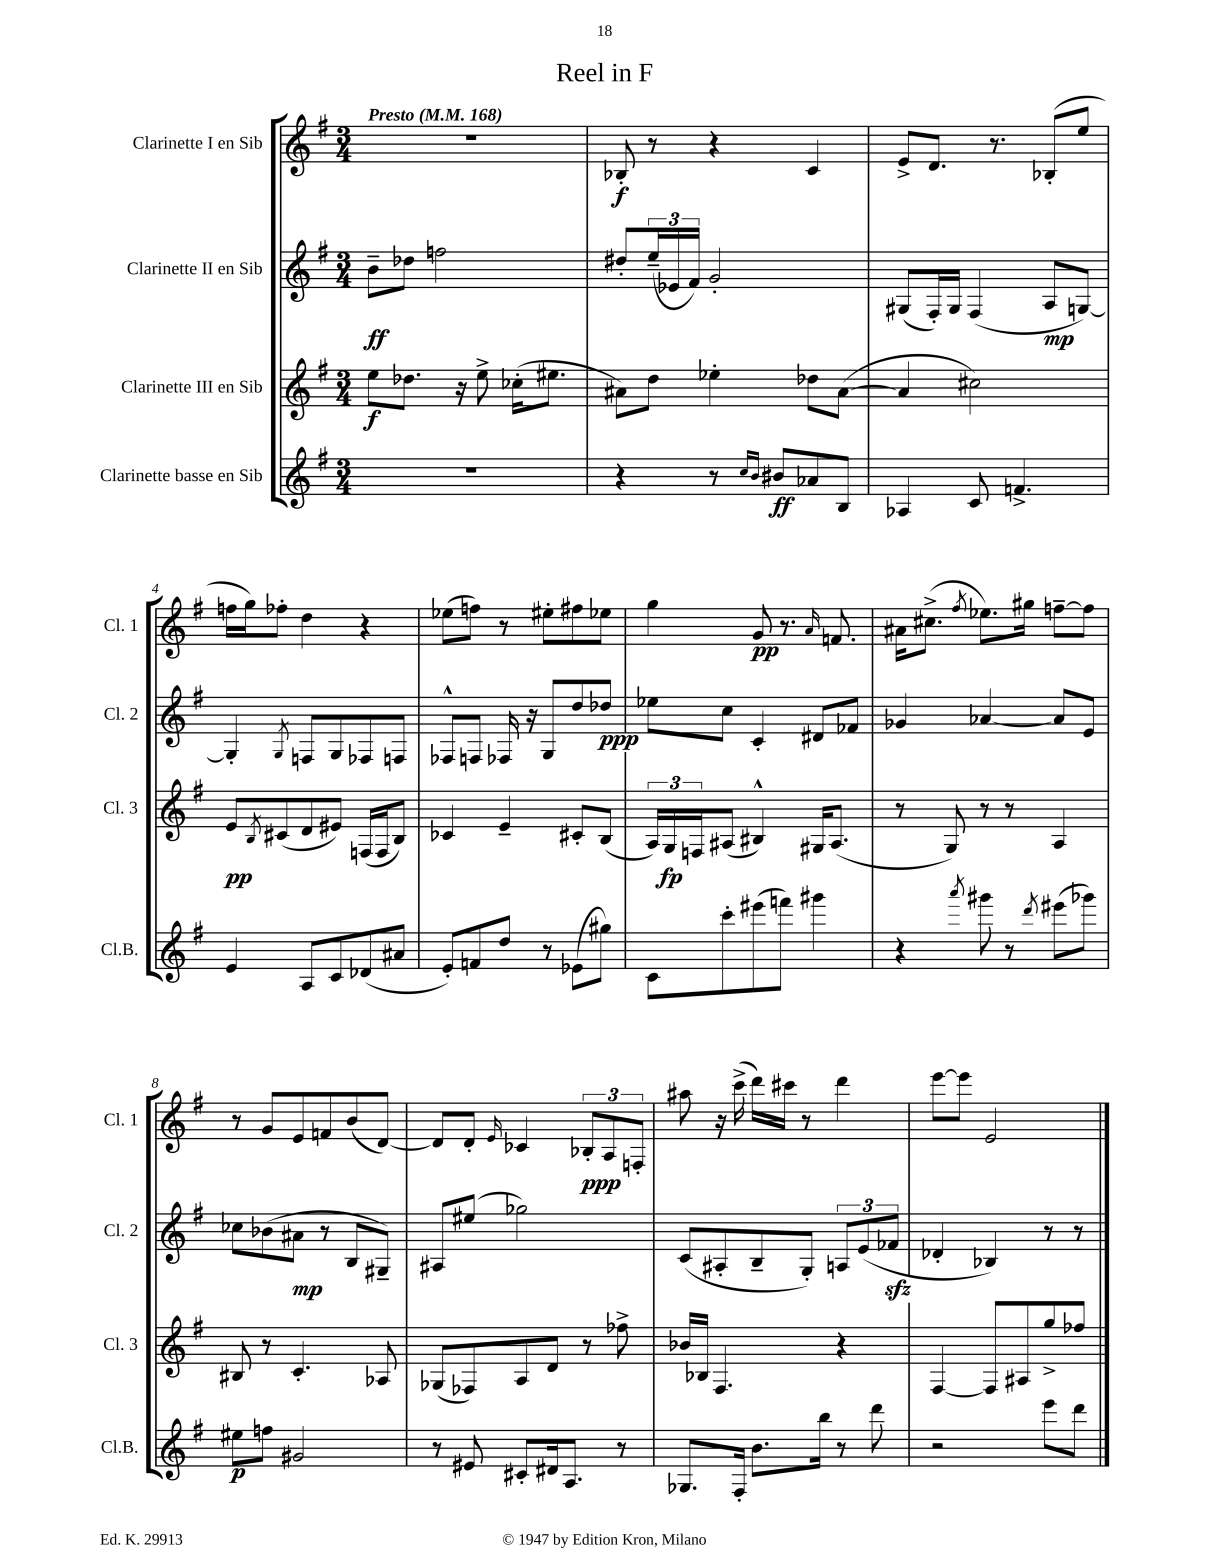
\header { title = "Reel in F" }
<<
\new StaffGroup <<
\new Staff = "s0" \with { instrumentName = "Clarinette I en Sib" shortInstrumentName = "Cl. 1" } {
    \clef treble \key g \major \numericTimeSignature \time 3/4 \tempo "Presto" 4 = 168
    R2. |
    bes8-.\f r8 r4 c'4 |
    e'8-> d'8. r8. bes8-.( e''8 |
    f''16 g''16) fes''8-. d''4 r4 |
    ees''8( f''8) r8 eis''8-. fis''8 ees''8 |
    g''4 g'8\pp r8. \grace { a'16 } f'8. |
    ais'16 cis''8.->( \acciaccatura { fis''8 } ees''8.) gis''16 f''8~-- f''8 |
    r8 g'8 e'8 f'8 b'8( d'8~) |
    d'8 d'8-. \grace { e'16 } ces'4 \tuplet 3/2 { bes8-.\ppp a8 f8-. } |
    ais''8 r16 c'''16->( d'''16) cis'''16 r8 d'''4 |
    e'''8~ e'''8 e'2 \bar "|." |
}
\new Staff = "s1" \with { instrumentName = "Clarinette II en Sib" shortInstrumentName = "Cl. 2" } {
    \clef treble \key g \major \numericTimeSignature \time 3/4
    b'8--\ff des''8 f''2 |
    dis''8-. \tuplet 3/2 { e''16--( ees'16 fis'16) } g'2-. |
    gis8( fis16-.) gis16 fis4( a8\mp g8~) |
    g4-. \acciaccatura { g8 } f8 g8 fes8 f8 |
    fes8-^ f8 fes16 r16 g8 d''8 des''8\ppp |
    ees''8 c''8 c'4-. dis'8 fes'8 |
    ges'4 aes'4~ aes'8 e'8 |
    ces''8 bes'8( ais'8\mp r8 b8 gis8--) |
    ais8 eis''8( ges''2) |
    c'8( ais8-. b8-- g8-.) \tuplet 3/2 { a8 e'8( fes'8\sfz } |
    des'4-. bes4) r8 r8 \bar "|." |
}
\new Staff = "s2" \with { instrumentName = "Clarinette III en Sib" shortInstrumentName = "Cl. 3" } {
    \clef treble \key g \major \numericTimeSignature \time 3/4
    e''8\f des''8. r16 e''8-> ces''16-.( eis''8. |
    ais'8) d''8 ees''4-. des''8 ais'8~( |
    ais'4 cis''2) |
    e'8\pp \acciaccatura { b8 } cis'8( d'8 eis'8) f16( f16 b8) |
    ces'4 e'4-- cis'8-. b8( |
    \tuplet 3/2 { a16) g16\fp f16 } ais8( bis4-^) gis16 ais8.( |
    r8 g8) r8 r8 a4 |
    bis8 r8 c'4.-. aes8 |
    ges8( fes8) a8 d'8 r8 fes''8-> |
    bes'16 bes16 fis4. r4 |
    fis4~ fis8 ais8 g''8-> fes''8 \bar "|." |
}
\new Staff = "s3" \with { instrumentName = "Clarinette basse en Sib" shortInstrumentName = "Cl.B." } {
    \clef treble \key g \major \numericTimeSignature \time 3/4
    R2. |
    r4 r8 \grace { c''16 b'16 } bis'8\ff aes'8 b8 |
    aes4 c'8 f'4.-> |
    e'4 a8 c'8 des'8( ais'8 |
    e'8-.) f'8 d''8 r8 ees'8( gis''8) |
    c'8 c'''8-. eis'''8( f'''8) gis'''4 |
    r4 \acciaccatura { a'''8 } gis'''8 r8 \acciaccatura { d'''8 } eis'''8( ges'''8) |
    eis''8\p f''8 gis'2 |
    r8 eis'8 cis'8-. dis'16 a8. r8 |
    ges8. fis16-. b'8. b''16 r8 d'''8 |
    r2 e'''8 d'''8 \bar "|." |
}
>>
>>
